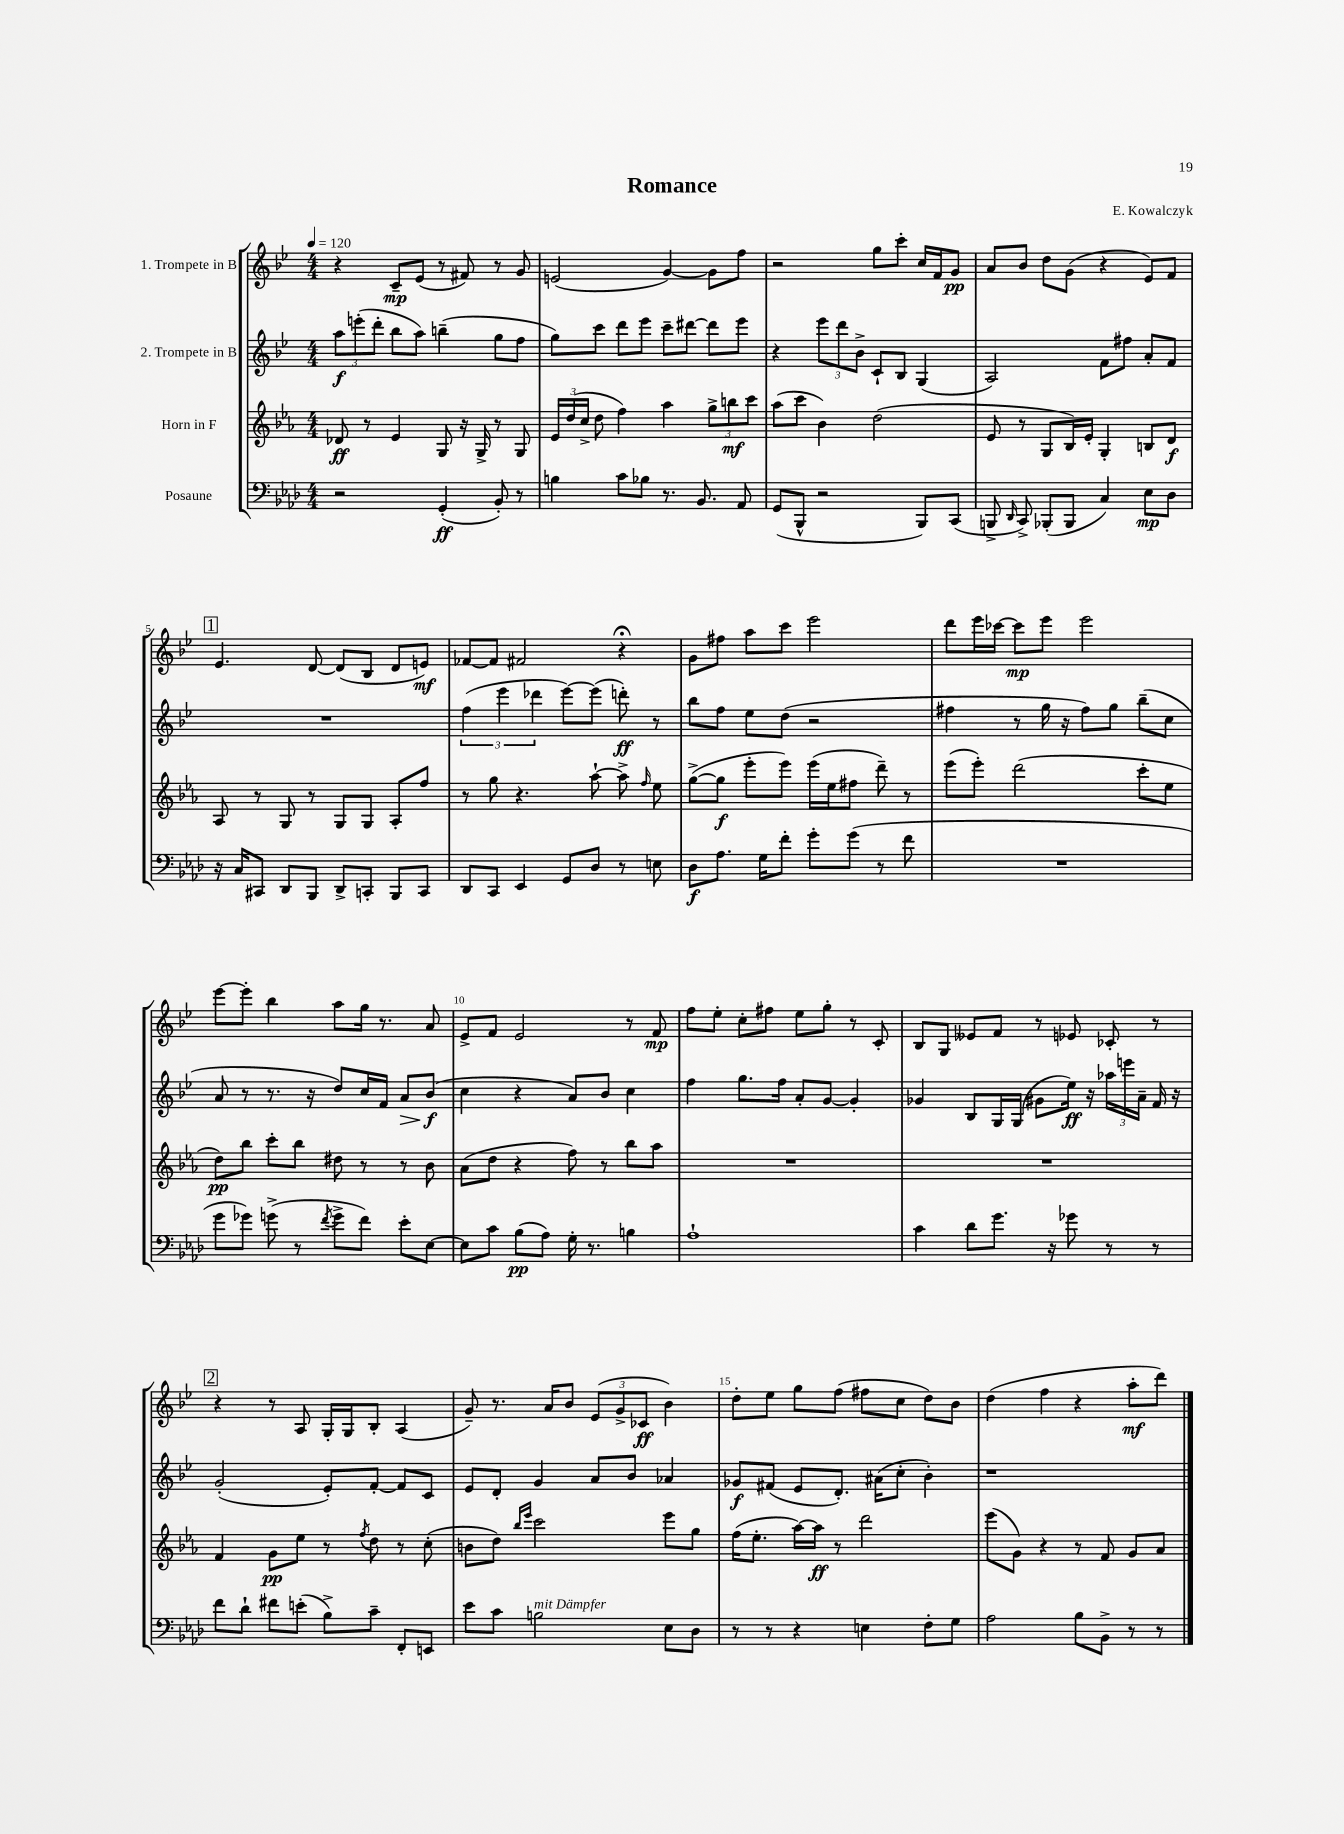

**kern	**dynam	**kern	**dynam	**kern	**dynam	**kern	**dynam
*part4	*part4	*part3	*part3	*part2	*part2	*part1	*part1
*staff4	*staff4	*staff3	*staff3	*staff2	*staff2	*staff1	*staff1
*I"Posaune	*	*I"Horn in F	*	*I"2. Trompete in B	*	*I"1. Trompete in B	*
*clefF4	*	*clefG2	*	*clefG2	*	*clefG2	*
*k[b-e-a-d-]	*	*k[b-e-a-]	*	*k[b-e-]	*	*k[b-e-]	*
*M4/4	*	*M4/4	*	*M4/4	*	*M4/4	*
*MM120	*	*MM120	*	*MM120	*	*MM120	*
=1	=1	=1	=1	=1	=1	=1	=1
2r	.	8d-X/	ff	12aa\L	f	4r	.
.	.	.	.	(12eeen'\	.	.	.
.	.	8r	.	.	.	.	.
.	.	.	.	12ddd'\J	.	.	.
.	.	4e-/	.	8bb-\L	.	8c~/L	mp
.	.	.	.	8aa\J)	.	(8e-/J	.
(4GG'/	ff	8G/	.	(4bbn~\	.	8r	.
.	.	16r	.	.	.	8f#X/)	.
.	.	16G^/	.	.	.	.	.
8BB-'/)	.	8r	.	8gg\L	.	8r	.
8r	.	8G/	.	8ff\J	.	8g/	.
=2	=2	=2	=2	=2	=2	=2	=2
4Bn\	.	24e-/LL	.	8gg\L)	.	(2en/	.
.	.	(24dd/	.	.	.	.	.
.	.	24cc^/JJ	.	.	.	.	.
.	.	8dd\	.	8ccc\J	.	.	.
8c\L	.	4ff\)	.	8ddd\L	.	.	.
8B-X\J	.	.	.	8eee-\J	.	.	.
8.r	.	4aa-\	.	8ccc~\L	.	[4g/)	.
.	.	.	.	[8ddd#X\J	.	.	.
8.BB-/	.	.	.	.	.	.	.
.	.	12gg^\L	.	8ddd#\L]	.	8g\L]	.
.	.	12bbn\	mf	.	.	.	.
8AA-/	.	.	.	8eee-\J	.	8ff\J	.
.	.	12ccc\J	.	.	.	.	.
=3	=3	=3	=3	=3	=3	=3	=3
(8GG/L	.	(8aa-\L	.	4r	.	2r	.
8BBB-^^/J	.	8ccc\J	.	.	.	.	.
2r	.	4b-\)	.	12eee-\L	.	.	.
.	.	.	.	12ddd\	.	.	.
.	.	.	.	12b-^\J	.	.	.
.	.	(2dd\	.	8c`/L	.	8gg\L	.
.	.	.	.	8B-/J	.	8ccc'\J	.
8BBB-/L)	.	.	.	(4G/	.	16cc/LL	.
.	.	.	.	.	.	16f/J	.
(8CC/J	.	.	.	.	.	8g/J	pp
=4	=4	=4	=4	=4	=4	=4	=4
8BBBn^/	.	8e-/	.	2A/)	.	8a/L	.
16qqDD-/	.	.	.	.	.	.	.
8CC^/)	.	8r	.	.	.	8b-/J	.
(8BBB-X'/L	.	8G/L	.	.	.	8dd\L	.
8BBB-/J	.	16B-/L)	.	.	.	(8g\J	.
.	.	16e-'/JJ	.	.	.	.	.
4C/)	.	4G'/	.	8f\L	.	4r	.
.	.	.	.	8ff#X\J	.	.	.
8E-\L	mp	8Bn/L	.	8a'/L	.	8e-/L)	.
8D-\J	.	8d/J	f	8f/J	.	8f/J	.
!!LO:LB:g=z
!!LO:REH:place=s1:t=1
=5	=5	=5	=5	=5	=5	=5	=5
16r	.	8A-/	.	1r	.	4.e-/	.
16C/KL	.	.	.	.	.	.	.
8CC#X/J	.	8r	.	.	.	.	.
8DD-/L	.	8G/	.	.	.	.	.
8BBB-/J	.	8r	.	.	.	[8d/	.
8DD-^/L	.	8G/L	.	.	.	(8d/L]	.
8CCn'/J	.	8G/J	.	.	.	8B-/J	.
8BBB-/L	.	8A-'/L	.	.	.	8d/L	.
8CC/J	.	8ff/J	.	.	.	8en/J)	mf
=6	=6	=6	=6	=6	=6	=6	=6
8DD-/L	.	8r	.	(6ff\	.	[8f-X/L	.
8CC/J	.	8gg\	.	.	.	8f-/J]	.
.	.	.	.	6eee-\	.	.	.
4EE-/	.	4.r	.	.	.	2f#X/	.
.	.	.	.	6ddd-X\	.	.	.
8GG/L	.	.	.	[8eee-\L)	.	.	.
8D-/J	.	[8aa-`\	.	(8eee-\J]	.	.	.
8r	.	8aa-^\]	.	8dddn'\)	ff	4r;<	.
.	.	16qqff/	.	.	.	.	.
8En\	.	8ee-\	.	8r	.	.	.
=7	=7	=7	=7	=7	=7	=7	=7
8D-\L	f	([8gg^\L	.	8bb-\L	.	8g\L	.
8.A-\J	.	8gg\J]	f	8ff\J	.	8ff#X\J	.
.	.	8eee-'\L	.	8ee-\L	.	8aa\L	.
16G\KL	.	.	.	.	.	.	.
8f'\J	.	8eee-\J)	.	(8dd\J	.	8ccc\J	.
8g'\L	.	(16eee-\LL	.	2r	.	2eee-\	.
.	.	16ee-\J	.	.	.	.	.
(8g\J	.	8ff#X\J	.	.	.	.	.
8r	.	8ddd~\)	.	.	.	.	.
8f\	.	8r	.	.	.	.	.
=8	=8	=8	=8	=8	=8	=8	=8
1r	.	(8eee-\L	.	4ff#X\	.	8ddd\L	.
.	.	8eee-'\J)	.	.	.	16eee-\L	.
.	.	.	.	.	.	[16ccc-X\JJ	.
.	.	(2ddd\	.	8r	.	8ccc-\L]	mp
.	.	.	.	16gg\	.	8eee-\J	.
.	.	.	.	16r	.	.	.
.	.	.	.	8ff#\L)	.	2eee-\	.
.	.	.	.	8gg\J	.	.	.
.	.	8ccc'\L	.	(8bb-~\L	.	.	.
.	.	8ee-\J	.	8cc\J	.	.	.
!!LO:LB:g=z
=9	=9	=9	=9	=9	=9	=9	=9
8g\L	.	8dd\L)	pp	8a/	.	[8eee-\L	.
8g-X\J)	.	8bb-\J	.	8r	.	8eee-'\J]	.
(8gn^\	.	8ccc'\L	.	8.r	.	4bb-\	.
8r	.	8bb-\J	.	.	.	.	.
.	.	.	.	16r	.	.	.
8qf/	.	.	.	.	.	.	.
8g^\L	.	8dd#X\	.	8dd/L)	.	8aa\L	.
8f\J)	.	8r	.	16cc/L	.	16gg\Jk	.
.	.	.	.	16f/JJ	.	8.r	.
!	!	!	!	!	!LO:HP:b	!	!
8e-'\L	.	8r	.	8a/L	>	.	.
[8E-\J	.	8b-\	.	(8b-/J	f	8a/	.
.	.	.	.	.	]	.	.
=10	=10	=10	=10	=10	=10	=10	=10
8E-\L]	.	(8a-\L	.	4cc\	.	8e-^/L	.
8c\J	.	8dd\J	.	.	.	8f/J	.
(8B-\L	pp	4r	.	4r	.	2e-/	.
8A-\J)	.	.	.	.	.	.	.
16G'\	.	8ff\)	.	8a/L)	.	.	.
8.r	.	.	.	.	.	.	.
.	.	8r	.	8b-/J	.	.	.
4Bn\	.	8bb-\L	.	4cc\	.	8r	.
.	.	8aa-\J	.	.	.	8f/	mp
=11	=11	=11	=11	=11	=11	=11	=11
1A-`	.	1r	.	4ff\	.	8ff\L	.
.	.	.	.	.	.	8ee-'\J	.
.	.	.	.	8.gg\L	.	8cc'\L	.
.	.	.	.	.	.	8ff#X\J	.
.	.	.	.	16ff\Jk	.	.	.
.	.	.	.	8a'/L	.	8ee-\L	.
.	.	.	.	[8g/J	.	8gg'\J	.
.	.	.	.	4g'/]	.	8r	.
.	.	.	.	.	.	8c'/	.
=12	=12	=12	=12	=12	=12	=12	=12
4c\	.	1r	.	4g-X/	.	8B-/L	.
.	.	.	.	.	.	8G/J	.
8d-\L	.	.	.	8B-/L	.	8e--X/L	.
8.g\J	.	.	.	16G/L	.	8f/J	.
.	.	.	.	(16G/JJ	.	.	.
.	.	.	.	8g#X\L	.	8r	.
16r	.	.	.	.	.	.	.
8g-X\	.	.	.	16ee-\Jk)	ff	8e-X/	.
.	.	.	.	16r	.	.	.
8r	.	.	.	24aa-X\LL	.	8c-X'/	.
.	.	.	.	24eeen\	.	.	.
.	.	.	.	24a~\JJ	.	.	.
8r	.	.	.	16f/	.	8r	.
.	.	.	.	16r	.	.	.
!!LO:LB:g=z
!!LO:REH:place=s1:t=2
=13	=13	=13	=13	=13	=13	=13	=13
8f\L	.	4f/	.	(2g'/	.	4r	.
8d-`\J	.	.	.	.	.	.	.
8f#X\L	.	8g\L	pp	.	.	8r	.
(8en'\J	.	8ee-\J	.	.	.	8A/	.
8B-^\L)	.	8r	.	8e-'/L)	.	16G'/LL	.
.	.	.	.	.	.	16G/J	.
.	.	8qff/	.	.	.	.	.
8c~\J	.	8dd\	.	[8f'/J	.	8B-'/J	.
8FF'/L	.	8r	.	8f/L]	.	(4A/	.
8EEn/J	.	(8cc'\	.	8c/J	.	.	.
=14	=14	=14	=14	=14	=14	=14	=14
8e-\L	.	8bn\L	.	8e-/L	.	8g~/)	.
8c\J	.	8dd\J)	.	8d'/J	.	8.r	.
.	.	16qqbb-/LL	.	.	.	.	.
.	.	16qqeee-/JJ	.	.	.	.	.
!LO:TX:a:i:t=mit Dämpfer	!	!	!	!	!	!	!
2Bn\	.	2ccc\	.	4g/	.	.	.
.	.	.	.	.	.	16a/KL	.
.	.	.	.	.	.	8b-/J	.
.	.	.	.	8a/L	.	(12e-/L	.
.	.	.	.	.	.	12g^/	.
.	.	.	.	8b-/J	.	.	.
.	.	.	.	.	.	12c-X/J	ff
8E-\L	.	8eee-\L	.	4a-X/	.	4b-\)	.
8D-\J	.	8gg\J	.	.	.	.	.
=15	=15	=15	=15	=15	=15	=15	=15
8r	.	(16ff\KL	.	8g-X/L	f	8dd'\L	.
.	.	8.ee-'\J	.	.	.	.	.
8r	.	.	.	(8f#X/J	.	8ee-\J	.
4r	.	[16aa-\LL)	.	8e-/L	.	8gg\L	.
.	.	16aa-\JJ]	ff	.	.	.	.
.	.	8r	.	8.d'/J)	.	(8ff\J	.
4En\	.	2ddd\	.	.	.	8ff#X\L	.
.	.	.	.	(16a#X\KL	.	.	.
.	.	.	.	8cc'\J	.	8cc\J	.
8F'\L	.	.	.	4b-'\)	.	8dd\L)	.
8G\J	.	.	.	.	.	8b-\J	.
=16	=16	=16	=16	=16	=16	=16	=16
2A-\	.	(8eee-\L	.	1r	.	(4dd\	.
.	.	8g\J)	.	.	.	.	.
.	.	4r	.	.	.	4ff\	.
8B-\L	.	8r	.	.	.	4r	.
8BB-^\J	.	8f/	.	.	.	.	.
8r	.	8g/L	.	.	.	8aa'\L	mf
8r	.	8a-/J	.	.	.	8ddd\J)	.
==	==	==	==	==	==	==	==
*-	*-	*-	*-	*-	*-	*-	*-
